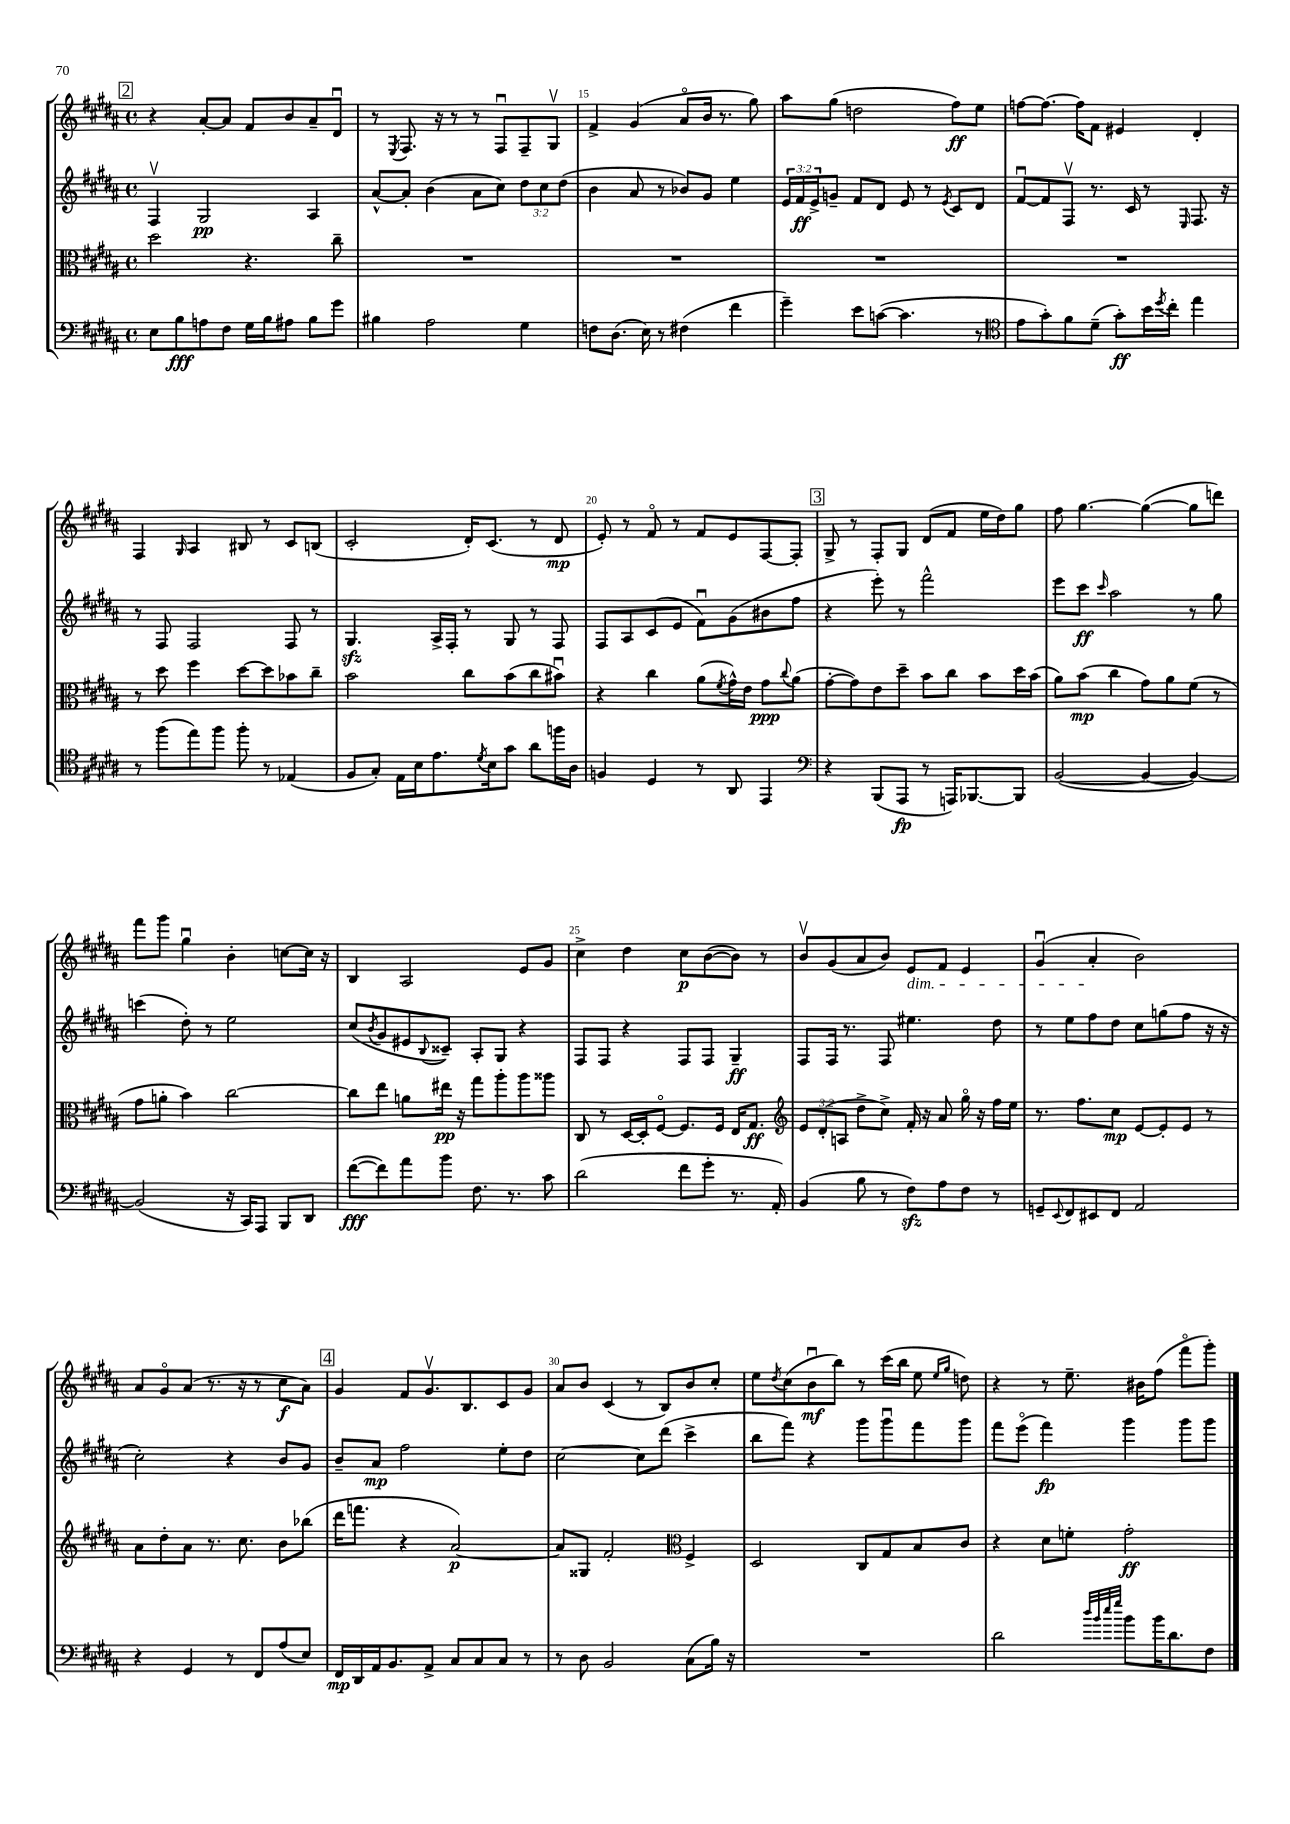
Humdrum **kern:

**kern	**kern	**kern	**kern
*staff4	*staff3	*staff2	*staff1
*clefF4	*clefC3	*clefG2	*clefG2
*k[f#c#g#d#a#]	*k[f#c#g#d#a#]	*k[f#c#g#d#a#]	*k[f#c#g#d#a#]
*M4/4	*M4/4	*M4/4	*M4/4
*met(c)	*met(c)	*met(c)	*met(c)
8E	2dd#	4F#v	4r
8B	.	.	.
8A	.	2G#	[8a#'
8F#	.	.	8a#]
16G#	4.r	.	8f#
16B	.	.	.
8A#	.	.	8b
8B	.	4A#	8a#~
8g#	8cc#~	.	8d#u
=	=	=	=
4B#	1r	[8a#^^	8r
.	.	.	8qE
.	.	8a#']	8.F#
2A#	.	(4b	.
.	.	.	16r
.	.	.	8r
.	.	8a#	8r
.	.	8cc#)	8F#u
4G#	.	12dd#	8F#~
.	.	12cc#	.
.	.	.	8G#v
.	.	(12dd#	.
=	=	=	=
8F	1r	4b	4f#^
(8.D#	.	.	.
.	.	8a#	(4g#
16E)	.	.	.
8r	.	8r	.
(4F#	.	8b-)	8a#o
.	.	8g#	16b
.	.	.	8.r
4f#	.	4ee	.
.	.	.	8gg#)
=	=	=	=
4g#~)	1r	24e	8aa#
.	.	24f#	.
.	.	24e^	.
.	.	8g~	(8gg#
8e	.	8f#	2dd
([8c	.	8d#	.
4.c]	.	8e	.
.	.	8r	.
.	.	8qe	.
.	.	8c#	8ff#)
8r	.	8d#	8ee
=	=	=	=
*clefC4	*	*	*
8e	1r	[8f#u	[8ff
8g#')	.	8f#]	8.ff_
8f#	.	8F#v	.
.	.	.	16ff]
(8d#~	.	8.r	8f#
8g#')	.	.	4e#
.	.	16c#	.
16b	.	8r	.
8qdd#	.	.	.
16cc#'	.	.	.
.	.	16qqE	.
4ee	.	8.F#	4d#'
.	.	16r	.
=	=	=	=
8r	8r	8r	4F#
(8ff#	8dd#	8F#	.
.	.	.	16qqG#
8ee)	4ff#	2F#	4A#
8ff#	.	.	.
8ff#'	[8dd#	.	8B#
8r	8dd#]	.	8r
(4E-	8b-	8F#	8c#
.	8cc#~	8r	(8B
=	=	=	=
8F#	2b	4.G#	2c#'
8G#')	.	.	.
16E	.	.	.
16B	.	.	.
8.e	.	16A#^	.
.	.	16F#'	.
.	8cc#	8r	16d#')
8qd#	.	.	.
16B	.	.	(8.c#
8g#	(8b	8G#	.
8a#	8cc#	8r	8r
16ff	8b#u)	8F#	8d#
16A#	.	.	.
=	=	=	=
4F	4r	8F#	8e')
.	.	8A#	8r
4D#	4cc#	(8c#	8f#o
.	.	8e	8r
8r	(8a#	8f#u)	8f#
.	8qf#	.	.
8AA#	16g#^^)	(8g#	8e
.	16e	.	.
4EE	8g#	8b#	[8F#
.	8qqcc#	.	.
.	(8a#	8ff#	8F#']
=	=	=	=
*clefF4	*	*	*
4r	[8g#'	4r	8G#^
.	8g#])	.	8r
(8BBB	8e	8eee')	8F#'
8AAA#	8dd#~	8r	8G#
8r	8b	2fff#^^	(8d#
16AAA)	8cc#	.	8f#
[8.BBB-	.	.	.
.	8b	.	16ee
.	.	.	16dd#)
8BBB-]	16dd#	.	8gg#
.	(16b	.	.
=	=	=	=
([2BB	8a#)	8eee	8ff#
.	(8b	8ccc#	[4.gg#
.	.	16qqccc#	.
.	4cc#	2aa#	.
4BB_	8g#)	.	(4gg#_
.	8a#	.	.
4BB_)	(8f#	8r	8gg#]
.	8r	8gg#	8ddd)
=	=	=	=
(2BB]	8g#	(4ccc	8fff#
.	8a'	.	8ggg#
.	4b)	8dd#')	4gg#u
.	.	8r	.
16r	[2cc#	2ee	4b'
16CC#)	.	.	.
8AAA#	.	.	.
8BBB	.	.	[8cc
8DD#	.	.	16cc]
.	.	.	16r
=	=	=	=
([8f#	8cc#]	(8cc#	4B
.	.	8qb	.
8f#])	8ee	8g#	.
8a#	8a	8e#	2A#
.	.	8qqB	.
8b	16ee#	8c##~)	.
.	16r	.	.
8.F#	8gg#	8A#'	.
.	8aa#'	8G#	.
8.r	.	.	.
.	8aa#	4r	8e
8c#	8aa##	.	8g#
=	=	=	=
(2d#	8C#	8F#	4cc#^
.	8r	8F#	.
.	[16D#	4r	4dd#
.	16D#']	.	.
.	[8F#o	.	.
8f#	8.F#]	8F#	8cc#
8g#'	.	8F#	([8b
.	16F#	.	.
8.r	16E	4G#~	8b])
.	8.G#	.	.
.	.	.	8r
16AA#')	.	.	.
=	=	=	=
*	*clefG2	*	*
(4BB	12e	8F#	8bv
.	(12d#'	.	.
.	.	16F#	(8g#
.	12A	.	.
.	.	8.r	.
8B	8dd#^	.	8a#
8r	8cc#^)	8F#	8b)
8F#)	16f#'	4.ee#	8e
.	16r	.	.
8A#	8a#	.	8f#
8F#	16gg#o	.	4e
.	16r	.	.
8r	16ff#	8dd#	.
.	16ee	.	.
=	=	=	=
8GG~	8.r	8r	(4g#u
8qqEE	.	.	.
8FF#	.	8ee	.
.	8.ff#	.	.
8EE#	.	8ff#	4a#'
8FF#	8cc#	8dd#	.
2AA#	[8e	8cc#	2b)
.	8e']	(8gg	.
.	8e	8ff#	.
.	8r	16r	.
.	.	16r	.
=	=	=	=
4r	8a#	2cc#')	8a#
.	8dd#'	.	8g#o
4GG#	8a#	.	(8a#
.	8.r	.	8.r
8r	.	4r	.
.	8.cc#	.	16r
8FF#	.	.	8r
(8A#	8b	8b	8cc#
8E)	(8bb-	8g#	8a#)
=	=	=	=
16FF#	16ddd#	8b~	4g#
16DD#	8.fff	.	.
16AA#	.	8a#	.
8.BB	.	.	.
.	4r	2ff#	8f#
8AA#^	.	.	8.g#v
8C#	[2a#)	.	.
.	.	.	8.B
8C#	.	.	.
8C#	.	8ee'	8c#
8r	.	8dd#	8g#
=	=	=	=
8r	8a#]	[2cc#	8a#
8D#	8G##	.	8b
2BB	2f#'	.	(4c#
.	.	8cc#]	8r
.	.	(8ddd#	8B)
*	*clefC3	*	*
(8C#	4F#^	4ccc#^	8b
16B)	.	.	8cc#'
16r	.	.	.
=	=	=	=
1r	2D#	8bb	8ee
.	.	.	8qdd#
.	.	8fff#)	(8cc#
.	.	4r	8bu
.	.	.	8bb)
.	8C#	8ggg#	8r
.	8G#	8ggg#u	(16ccc#
.	.	.	16bb
.	8B	8fff#	8ee
.	.	.	16qqee
.	.	.	16qqgg#
.	8c#	8ggg#	8dd)
=	=	=	=
2d#	4r	8fff#	4r
.	.	(8eeeo	.
.	8d#	4fff#)	8r
.	8f'	.	8.ee~
32qqdd#	.	.	.
32qqb	.	.	.
32qqee	.	.	.
32qqgg#	.	.	.
8b	2g#'	4ggg#	.
.	.	.	16b#
16b	.	.	(8ff#
8.d#	.	.	.
.	.	8ggg#	8fff#o
8F#	.	8ggg#	8ggg#')
==	==	==	==
*-	*-	*-	*-
